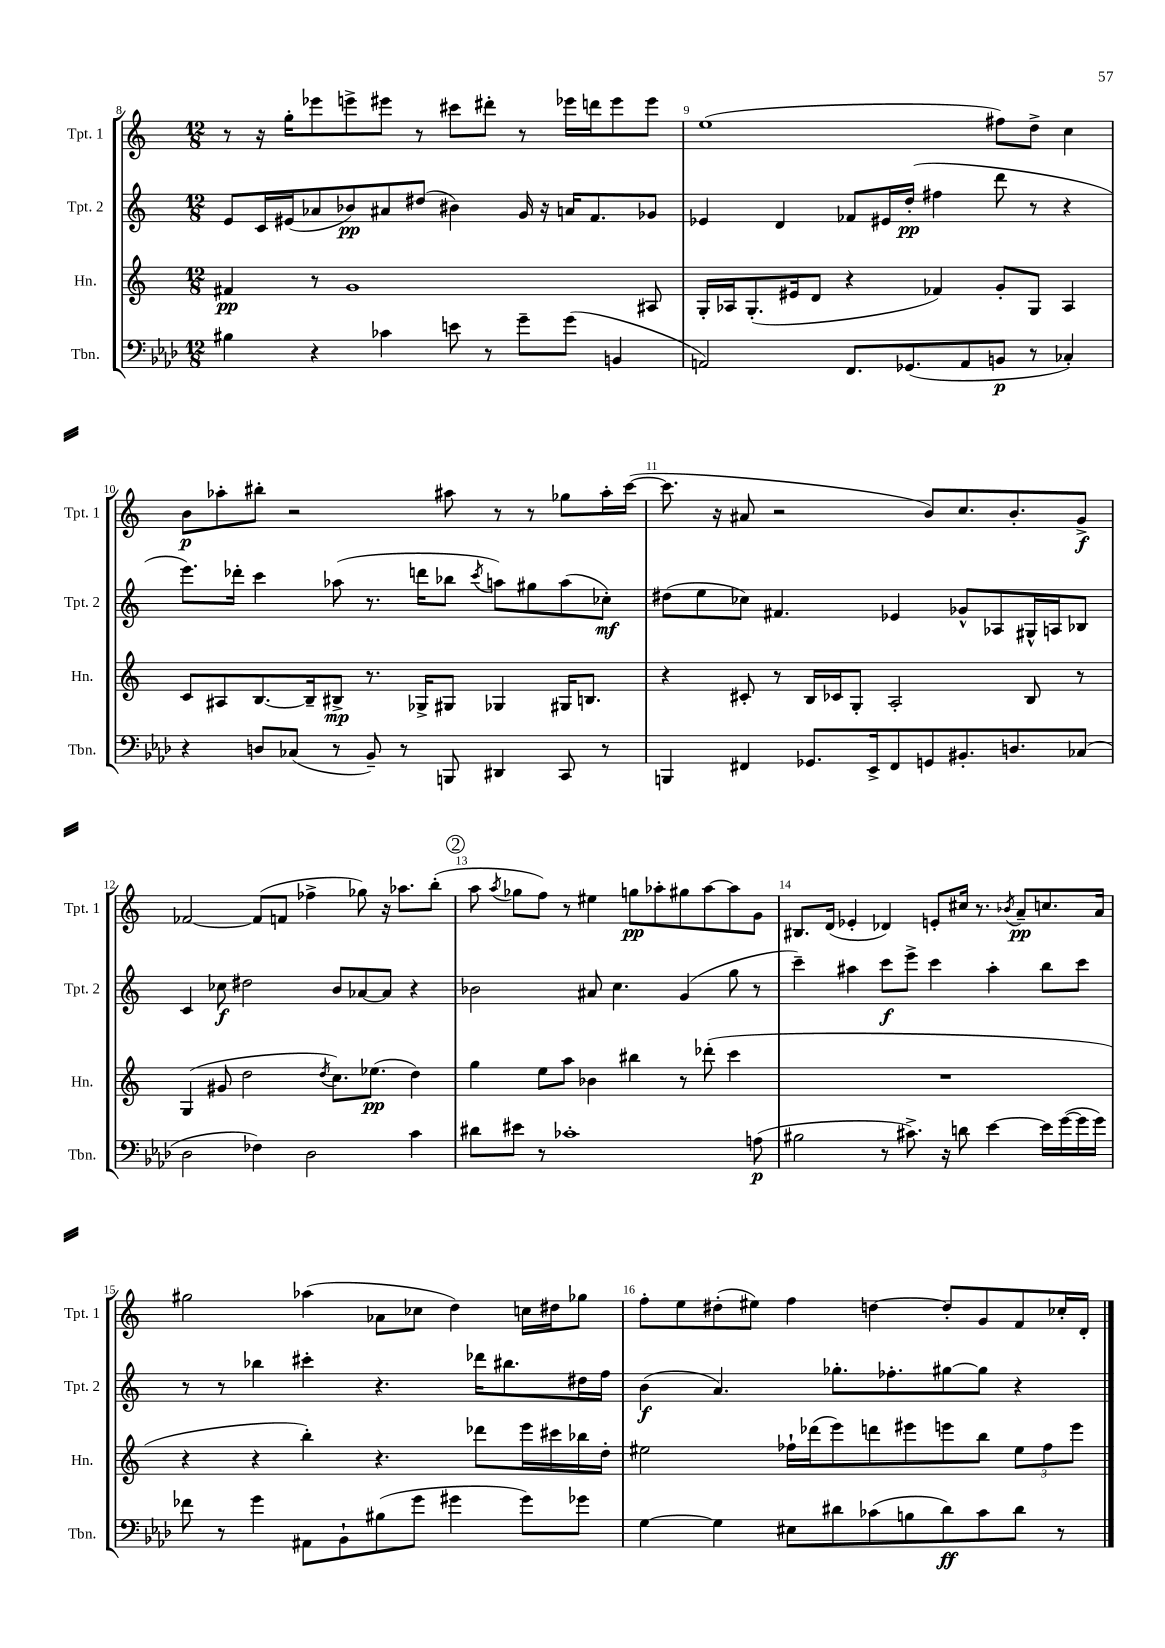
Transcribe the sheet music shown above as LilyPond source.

<<
\new StaffGroup <<
\new Staff = "s0" \with { instrumentName = "Tpt. 1" shortInstrumentName = "Tpt. 1" } {
    \clef treble \key c \major \numericTimeSignature \time 12/8
    \autoBeamOff r8 r16 g''16[-. ees'''8 e'''8-> eis'''8] r8 cis'''8[ dis'''8]-. r8 ees'''16[ d'''16 ees'''8 ees'''8] |
    e''1( fis''8[) d''8]-> c''4 |
    b'8[\p aes''8-. bis''8]-. r2 ais''8 r8 r8 ges''8[ ais''16-. c'''16]~( |
    c'''8. r16 ais'8 r2 b'8[) c''8. b'8.-. g'8]->\f |
    fes'2~ fes'8[( f'8] fes''4-> ges''8) r16 aes''8.[ b''8]-.( |
    \mark \markup { \circle "2" } a''8 \acciaccatura { a''8 } ges''8[ f''8]) r8 eis''4 g''8[\pp aes''8-. gis''8 aes''8~ aes''8 g'8] |
    bis8.[ d'16]( ees'4-. des'4) e'8[-. cis''16] r8. \acciaccatura { bes'8 } a'8[--\pp c''8. a'16] |
    gis''2 aes''4( aes'8[ ces''8] d''4) c''16[ dis''16 ges''8] |
    f''8[-. e''8 dis''8-.( eis''8]) f''4 d''4~ d''8[-. g'8 f'8 ces''16-. d'16]-. \bar "|." |
}
\new Staff = "s1" \with { instrumentName = "Tpt. 2" shortInstrumentName = "Tpt. 2" } {
    \clef treble \key c \major \numericTimeSignature \time 12/8
    \autoBeamOff e'8[ c'16 eis'16( aes'8 bes'8\pp) ais'8 dis''8]( bis'4) g'16 r16 a'16[ f'8. ges'8] |
    ees'4 d'4 fes'8[ eis'16 d''16]-.\pp( fis''4 d'''8 r8 r4 |
    e'''8.[) des'''16]-. c'''4 aes''8( r8. d'''16[ bes''8] \acciaccatura { c'''8 } a''8[) gis''8 a''8( ces''8]-.\mf) |
    dis''8[( e''8 ces''8]) fis'4. ees'4 ges'8[-^ aes8 gis16-^ a16 bes8] |
    c'4 ces''8\f dis''2 b'8[ aes'8~ aes'8] r4 |
    \mark \markup { \circle "2" } bes'2 ais'8 c''4. g'4( g''8 r8 |
    c'''4--) ais''4 c'''8[\f e'''8]-> c'''4 ais''4-. b''8[ c'''8] |
    r8 r8 bes''4 cis'''4-. r4. des'''16[ bis''8. dis''16 f''16] |
    b'4\f( a'4.) ges''8.[-. fes''8.-. gis''8~ gis''8] r4 \bar "|." |
}
\new Staff = "s2" \with { instrumentName = "Hn." shortInstrumentName = "Hn." } {
    \clef treble \key c \major \numericTimeSignature \time 12/8
    \autoBeamOff fis'4\pp r8 g'1 ais8 |
    g16[-. aes16 g8.-.( eis'16 d'8] r4 fes'4) g'8[-. g8] aes4 |
    c'8[ ais8 b8.~ b16-- bis8]->\mp r8. ges16[-> gis8] ges4 gis16[ b8.] |
    r4 cis'8-. r8 b16[ ces'16 g8]-. a2-. b8 r8 |
    g4( gis'8 d''2 \acciaccatura { d''8 } c''8.[) ees''8.]\pp( d''4) |
    \mark \markup { \circle "2" } g''4 e''8[ a''8] bes'4 bis''4 r8 des'''8-.( c'''4 |
    R1. |
    r4 r4 b''4-.) r4. des'''8[ e'''16 cis'''16 bes''16 d''16]-. |
    eis''2 fes''16[-! des'''16( e'''8) d'''8 eis'''8 e'''8 b''8] \tuplet 3/2 { eis''8[ fes''8 e'''8] } \bar "|." |
}
\new Staff = "s3" \with { instrumentName = "Tbn." shortInstrumentName = "Tbn." } {
    \clef bass \key aes \major \numericTimeSignature \time 12/8
    \autoBeamOff bis4 r4 ces'4 e'8 r8 g'8[-- g'8]( b,4 |
    a,2) f,8.[ ges,8.( a,8 b,8]\p r8 ces4-.) |
    r4 d8[ ces8]( r8 bes,8--) r8 b,,8 dis,4 c,8 r8 |
    b,,4 fis,4 ges,8.[ ees,16-> fis,8 g,8 bis,8.-. d8. ces8]( |
    des2 fes4) des2 c'4 |
    \mark \markup { \circle "2" } dis'8[ eis'8] r8 ces'1-. a8\p( |
    bis2 r8 cis'8.->) r16 d'8 ees'4~ ees'16[ g'16~( g'16 g'16]) |
    fes'8 r8 g'4 ais,8[ bes,8-! bis8( g'8] gis'4 gis'8[) ges'8] |
    g4~ g4 eis8[ dis'8 ces'8( b8 dis'8\ff) ces'8 dis'8] r8 \bar "|." |
}
>>
>>
\layout { \context { \Score currentBarNumber = #8 \override BarNumber.break-visibility = ##(#f #t #t) barNumberVisibility = #all-bar-numbers-visible } }
